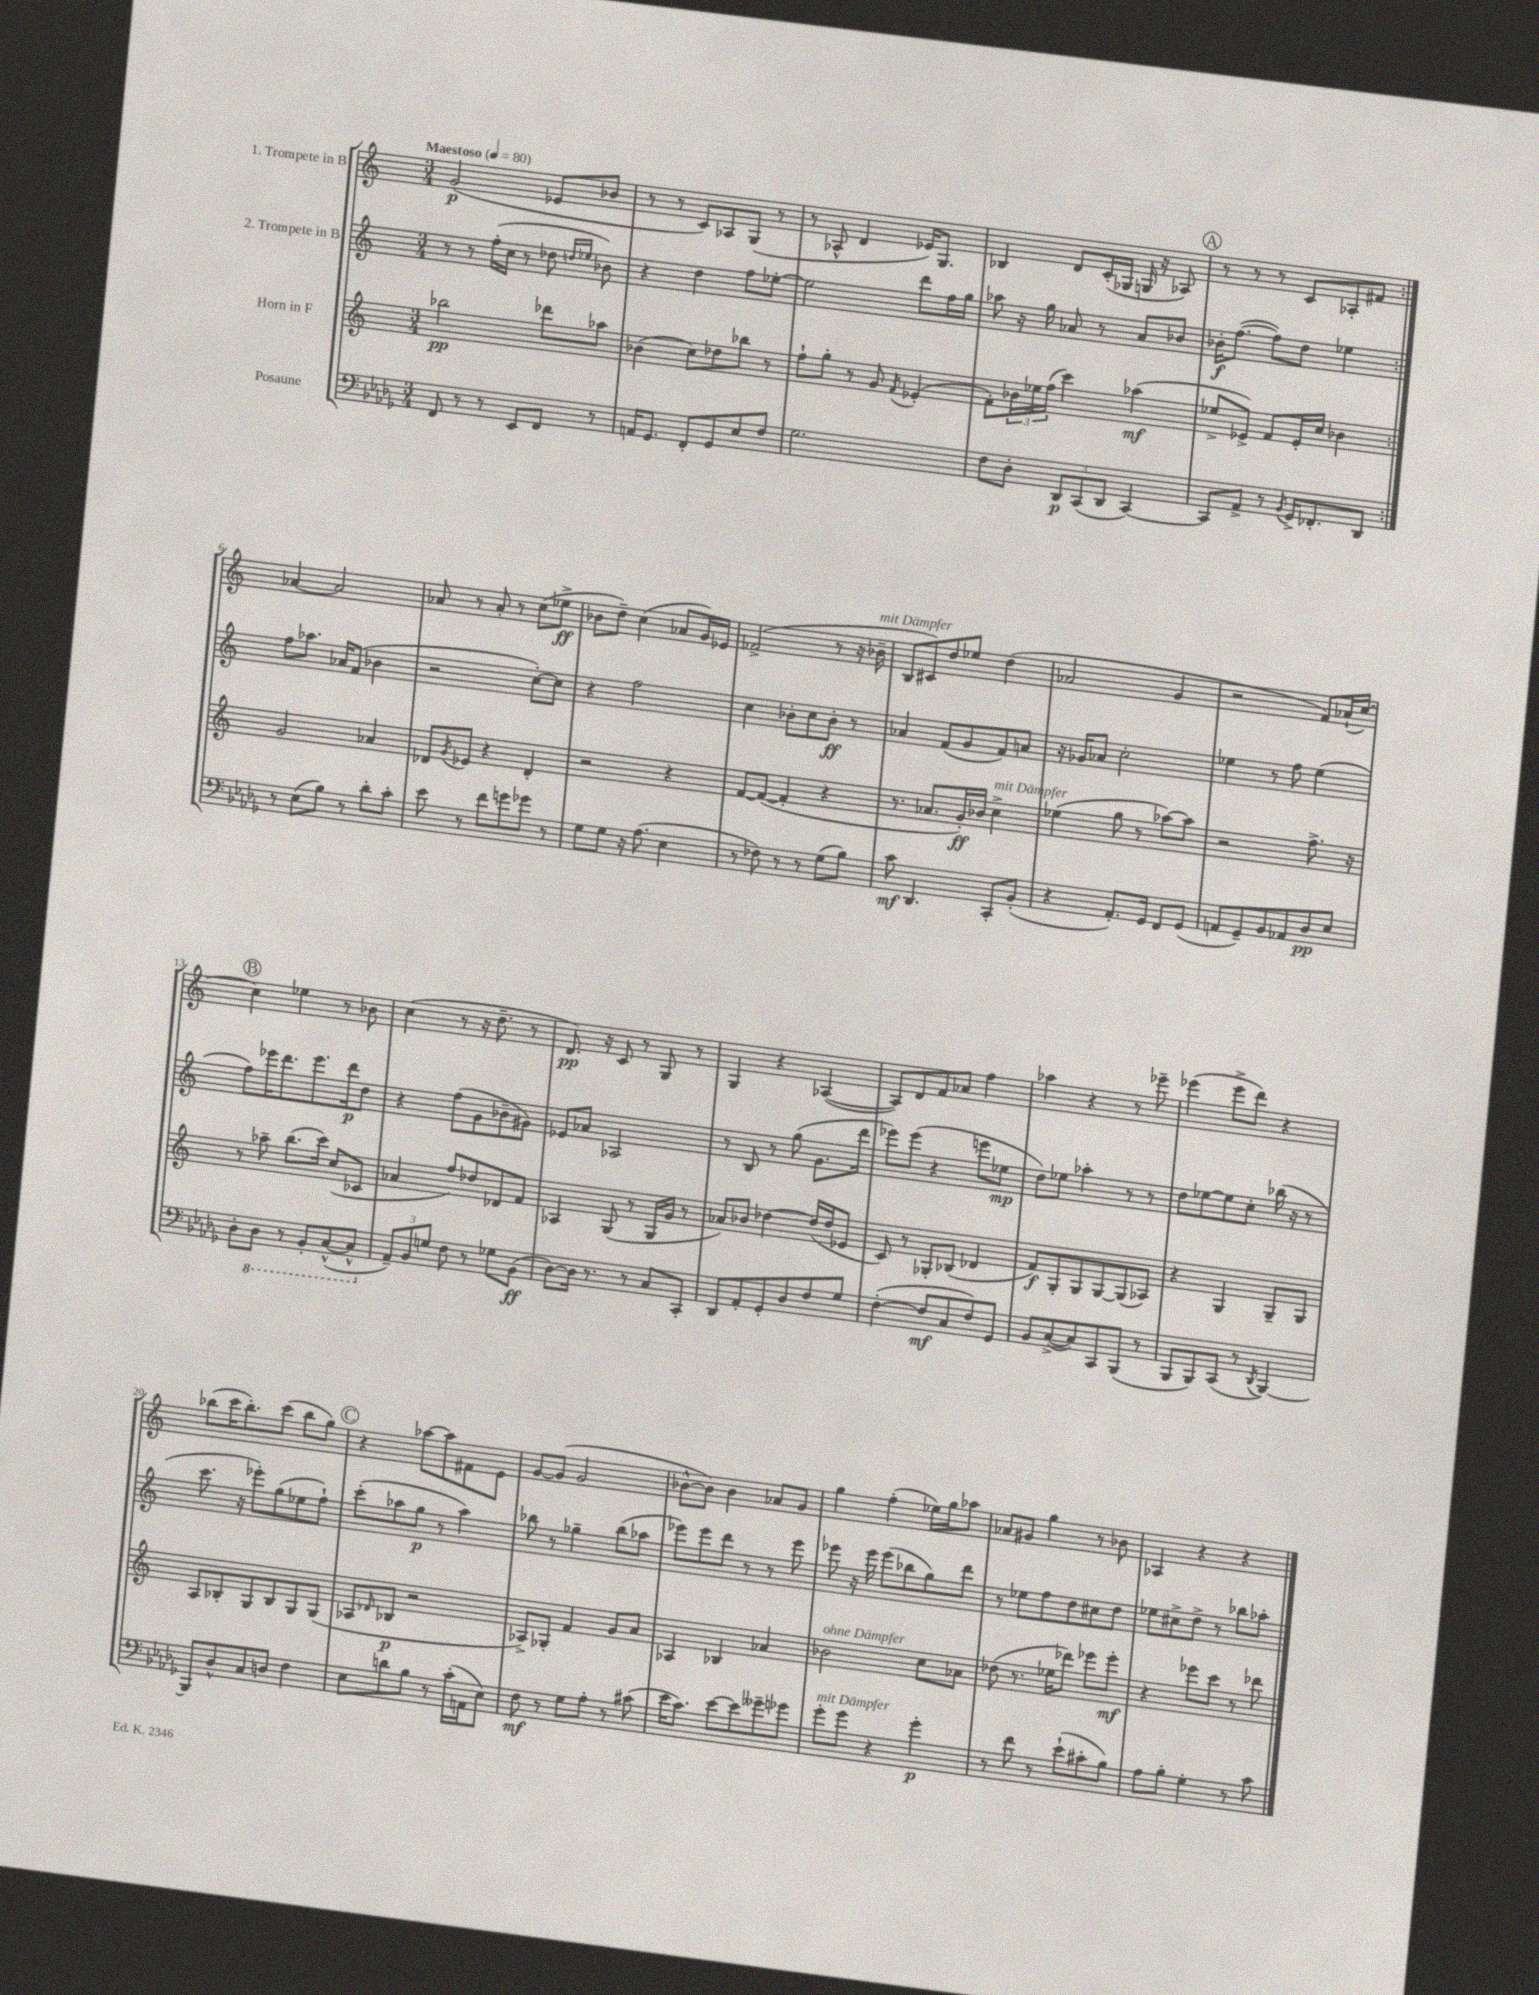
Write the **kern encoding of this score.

**kern	**dynam	**kern	**dynam	**kern	**dynam	**kern	**dynam
*part4	*part4	*part3	*part3	*part2	*part2	*part1	*part1
*staff4	*staff4	*staff3	*staff3	*staff2	*staff2	*staff1	*staff1
*I"Posaune	*	*I"Horn in F	*	*I"2. Trompete in B	*	*I"1. Trompete in B	*
*clefF4	*	*clefG2	*	*clefG2	*	*clefG2	*
*k[b-e-a-d-g-]	*	*k[]	*	*k[]	*	*k[]	*
*M3/4	*	*M3/4	*	*M3/4	*	*M3/4	*
*MM80	*	*MM80	*	*MM80	*	*MM80	*
=1	=1	=1	=1	=1	=1	=1	=1
!	!	!	!	!	!	!LO:TX:a:B:t=Maestoso	!
8FF/	.	2bb-X\	pp	8r	.	(2g/	p
8r	.	.	.	8r	.	.	.
8r	.	.	.	(16ff'\LL	.	.	.
.	.	.	.	16cc\JJ	.	.	.
8EE-/L	.	.	.	8r	.	.	.
8FF/J	.	8ddd-X\L	.	8dd-X\	.	8e-X/L	.
.	.	.	.	16qqddn/LL	.	.	.
.	.	.	.	16qqee-X/JJ	.	.	.
8r	.	8aa-X\J	.	8b-X\)	.	8b-X/J	.
=2	=2	=2	=2	=2	=2	=2	=2
16AAn/KL	.	(4b-X\	.	4r	.	8r	.
8.GG-/J	.	.	.	.	.	.	.
.	.	.	.	.	.	8r	.
8FF'/L	.	8cc\L)	.	4dd\	.	8c/L)	.
8GG-/	.	8dd-X\	.	.	.	8A-X/	.
8E-/	.	8bb-X\J	.	8ff\L	.	(8G/J	.
8F/J	.	8r	.	[8ee-X'\J	.	8r	.
=3	=3	=3	=3	=3	=3	=3	=3
2.G-\	.	8ff`\L	.	2ee-\]	.	8r	.
.	.	8gg'\J	.	.	.	8A-X^^/	.
.	.	8r	.	.	.	4d/	.
.	.	8g/	.	.	.	.	.
.	.	8qf/	.	.	.	.	.
.	.	(4e-X'/	.	8ddd\L	.	16e-X/KL)	.
.	.	.	.	.	.	8.G/J	.
.	.	.	.	16ff\L	.	.	.
.	.	.	.	16gg\JJ	.	.	.
=4	=4	=4	=4	=4	=4	=4	=4
8F\L	.	8f'\L)	.	8aa-X\	.	4B-X/	.
8D-'\J	.	24b-X\L	.	16r	.	.	.
.	.	24ee-X\	.	.	.	.	.
.	.	.	.	16gg\	.	.	.
.	.	(24ff\JJ	.	.	.	.	.
12DD-/L	p	4ccc\)	.	8a-X/	.	8d/L	.
(12CC/	.	.	.	.	.	.	.
.	.	.	.	8r	.	(16c'/L	.
12DD-/J	.	.	.	.	.	.	.
.	.	.	.	.	.	16G-X/JJ	.
[4CC/)	.	(4aa-X\	mf	8a-/L	.	16Gn/	.
.	.	.	.	.	.	16r	.
.	.	.	.	8b-X/J	.	8A-X/)	.
!!LO:REH:place=s1:t=A
=5	=5	=5	=5	=5	=5	=5	=5
8CC/L]	.	8ee-X^/L	.	16b-X'\KL	f	8r	.
.	.	.	.	([8.ff\J	.	.	.
8AA-^/J	.	8e-X^/J)	.	.	.	8r	.
8r	.	8f/L	.	8ff\L])	.	8r	.
8qBB-/	.	.	.	.	.	.	.
16GG-^/KL	.	16e-'/L	.	8dd\J	.	8c/L	.
8.FF-X'/	.	16cc/JJ	.	.	.	.	.
.	.	4b-X\	.	4ee-X\	.	8A-X'/	.
8DD-/J	.	.	.	.	.	8f#X/J	.
!!LO:LB:g=z
=6:|!	=6:|!	=6:|!	=6:|!	=6:|!	=6:|!	=6:|!	=6:|!
8r	.	2g/	.	8ff\L	.	[4a-X/	.
(8E-\L	.	.	.	8.aa-X\J	.	.	.
8B-\J)	.	.	.	.	.	2a-/]	.
.	.	.	.	16a-X/KL	.	.	.
8r	.	.	.	(8f/J	.	.	.
8d-'\L	.	4a-X/	.	4b-X\	.	.	.
8c'\J	.	.	.	.	.	.	.
=7	=7	=7	=7	=7	=7	=7	=7
8e-\	.	8d-X/L	.	2r	.	8a-X/	.
.	.	8qg/	.	.	.	.	.
8r	.	8e-X/J	.	.	.	8r	.
8f\L	.	4r	.	.	.	8a-'/	.
8gn\	.	.	.	.	.	8r	.
8g-X\J	.	4d-'/	.	[8cc'\L)	.	(8cc\L	.
8r	.	.	.	8cc\J]	.	8ee-X^\J	ff
=8	=8	=8	=8	=8	=8	=8	=8
8G-\L	.	2r	.	4r	.	8b-X\L	.
8G-\J	.	.	.	.	.	8dd~\J)	.
16r	.	.	.	2ff\	.	(4cc\	.
(8.A-\	.	.	.	.	.	.	.
4E-\	.	4r	.	.	.	8a-X/L	.
.	.	.	.	.	.	16g/L)	.
.	.	.	.	.	.	16e-X/JJ	.
=9	=9	=9	=9	=9	=9	=9	=9
8r	.	[8f/L	.	4cc\	.	(2f-X^/	.
8F-X\)	.	(8f/J_	.	.	.	.	.
8r	.	4f'/]	.	8b-X'\L	.	.	.
8r	.	.	.	8cc\	.	.	.
(8G-\L	.	4r	.	8b-'\J	ff	8r	.
8B-\J)	.	.	.	8r	.	16r	.
!	!	!	!	!	!	!LO:TX:a:i:t=mit Dämpfer	!
.	.	.	.	.	.	16b-X~\	.
=10	=10	=10	=10	=10	=10	=10	=10
8c\	mf	8.r	.	4a-X/	.	8B/L	.
4.DD-/	.	.	.	.	.	8c#X/)	.
.	.	8.a-X/L	.	.	.	.	.
.	.	.	.	(8f/L	.	8dd/	.
.	.	16g'/L)	ff	8g/	.	8ee-X/J	.
.	.	16b-X/JJ	.	.	.	.	.
!	!	!LO:TX:a:i:t=mit Dämpfer	!	!	!	!	!
8CC'/L	.	4cc^\	.	8f/)	.	(4dd\	.
(8BB-'/J	.	.	.	8an/J	.	.	.
=11	=11	=11	=11	=11	=11	=11	=11
4r	.	(4ee-X\	.	16r	.	2a-X/	.
.	.	.	.	16g-X/KL	.	.	.
.	.	.	.	8a-X/J	.	.	.
8.AA-'/L)	.	8gg\	.	2cc'\	.	.	.
.	.	8r	.	.	.	.	.
16GG-/Jk	.	.	.	.	.	.	.
8FF/L	.	[8aa-X\L)	.	.	.	4g/	.
(8GG-/J	.	8aa-\J]	.	.	.	.	.
=12	=12	=12	=12	=12	=12	=12	=12
8AAn/L	.	2r	.	4ee-X\	.	2r	.
8GG-~/)	.	.	.	.	.	.	.
8BB-/	.	.	.	8r	.	.	.
8AA-X/	.	.	.	8ff\	.	.	.
8D-/	pp	8.ff^\	.	(4ee-\	.	8f/L)	.
8E-/J	.	.	.	.	.	(16a-X`/L	.
.	.	16r	.	.	.	[16cc/JJ)	.
!!LO:LB:g=z
!!LO:REH:place=s1:t=B
=13	=13	=13	=13	=13	=13	=13	=13
8D-'\L	.	8r	.	8ff\L)	.	4cc\]	.
*8ba	*	*	*	*	*	*	*
8DD-\J	.	8aa-X~\	.	16eee-X\K	.	.	.
.	.	.	.	8.ddd\	.	.	.
8r	.	(8.bb\L	.	.	.	4ee-X\	.
8BBB-'/L	.	.	.	8.eee-\	.	.	.
.	.	16ccc\Jk)	.	.	.	.	.
([8CC^^/	.	(8cc/L	.	.	.	8r	.
.	.	.	.	16ddd\k	p	.	.
8CC^^/J]	.	8c-X/J	.	8dd\J	.	8b-X\	.
=14	=14	=14	=14	=14	=14	=14	=14
*X8ba	*	*	*	*	*	*	*
12AA-~/L)	.	4a-X/	.	4r	.	(4cc\	.
12BB-/	.	.	.	.	.	.	.
12Gn/J	.	.	.	.	.	.	.
8F\	.	8ff/L)	.	(8ff\L	.	8r	.
8r	.	8dd-X/	.	8g\	.	16r	.
.	.	.	.	.	.	8.dd~\	.
8G-X\L	.	8d-X/	.	8b-X~\	.	.	.
(8BB-\J	ff	8f/J	.	8g#X\J)	.	8r	.
=15	=15	=15	=15	=15	=15	=15	=15
[8D-\L)	.	4A-X/	.	8e-X/L	.	8.d/)	pp
16D-\Jk]	.	.	.	8a-X/J	.	.	.
8.r	.	.	.	.	.	16r	.
.	.	(8G/	.	2A-X/	.	8c/	.
8r	.	8r	.	.	.	8r	.
8C/L	.	16G/LL	.	.	.	8G/	.
.	.	16g/JJ	.	.	.	.	.
8CC'/J	.	8r	.	.	.	8r	.
=16	=16	=16	=16	=16	=16	=16	=16
8DD-/L	.	8a-X/L)	.	8r	.	4G/	.
8AA-'/	.	8b-X/J	.	8B/	.	.	.
8GG-'/	.	[4dd-X\	.	8r	.	4r	.
8D-/	.	.	.	(8gg\	.	.	.
8F/	.	(16dd-/LL]	.	8.g\L	.	([4A-X/	.
.	.	16dd-/J	.	.	.	.	.
8G-/J	.	8e-X/J	.	.	.	.	.
.	.	.	.	16ddd\Jk	.	.	.
=17	=17	=17	=17	=17	=17	=17	=17
([4F'\	.	8c/)	.	8eee-X\L)	.	8A-/L])	.
.	.	8r	.	(8eee-\J	.	8d/	.
8F/L]	mf	8G-X'/L	.	4r	.	8f/	.
8C/	.	(8B-X/J	.	.	.	8a-X/J	.
8F/)	.	4d-X/	.	8eeen\L	.	4ff\	.
8GG-/J	.	.	.	8ee-X\J	mp	.	.
=18	=18	=18	=18	=18	=18	=18	=18
8BB-/L	.	8f/L)	f	8dd\L)	.	4aa-X\	.
([8C^/	.	8G'/	.	8ee-X\J	.	.	.
8C/])	.	8G/	.	4aa-X'\	.	4r	.
8CC/	.	[8G/	.	.	.	.	.
(8BBB-/J	.	(8G/]	.	8r	.	8r	.
8r	.	8A-X/J)	.	8r	.	8eee-X~\	.
=19	=19	=19	=19	=19	=19	=19	=19
8BBB-/L	.	4r	.	8dd\L	.	(4eee-X\	.
8BBB-/)	.	.	.	[8ee-X\	.	.	.
(8CC/J	.	4G/	.	8ee-\]	.	8eee-^\L	.
8r	.	.	.	8cc'\J	.	8ddd\J)	.
8qDD-/	.	.	.	.	.	.	.
[4BBB-/)	.	8G~/L	.	(16bb-X\	.	4r	.
.	.	.	.	16r	.	.	.
.	.	8G/J	.	8r	.	.	.
!!LO:LB:g=z
=20	=20	=20	=20	=20	=20	=20	=20
8BBB-/L]	.	8A/L	.	8.ccc\	.	(8bb-X\L	.
8D-^^/	.	8B-X'/	.	.	.	16ccc\K	.
.	.	.	.	16r	.	8.bb-'\)	.
8C/	.	8G/	.	8eee-X'\L)	.	.	.
8Dn/J	.	8B-/	.	(8gg\	.	(8ccc\J	.
4F\	.	8G/	.	8ee-X\	.	8bb-\L	.
.	.	(8G/J	.	8ff`\J)	.	8gg\J)	.
!!LO:REH:place=s1:t=C
=21	=21	=21	=21	=21	=21	=21	=21
8E-\L	.	8A-X/L	.	(8ccc'\L	.	4r	.
.	.	16qqd-X/	.	.	.	.	.
8dn\	.	8B-X/J	p	8aa-X\	.	.	.
8B-\J	.	2r	.	8gg\J	p	[8aa-X\L	.
8r	.	.	.	8r	.	8aa-\]	.
(16c'\LL	.	.	.	4aa-\)	.	8f#X\	.
16AAn\J	.	.	.	.	.	.	.
8E-\J)	.	.	.	.	.	8e\J	.
=22	=22	=22	=22	=22	=22	=22	=22
8F\	mf	8A-X^/L)	.	8bb-X\	.	[8g/L	.
8r	.	8G-X'/J	.	8r	.	(8g/J]	.
8G-\L	.	4f/	.	4gg-X~\	.	2g/	.
8A-'\J	.	.	.	.	.	.	.
8r	.	8g/L	.	(8bb-\L	.	.	.
(8c#X\	.	8a/J	.	8aa-X\J	.	.	.
=23	=23	=23	=23	=23	=23	=23	=23
16e-\KL	.	4A-X/	.	8eee-X\L)	.	[8b-X^^\L	.
8.c\J)	.	.	.	.	.	.	.
.	.	.	.	8eee-\	.	8b-\J])	.
[8e-\L	.	4B-X/	.	8ddd\J	.	4b-\	.
8e-\]	.	.	.	8r	.	.	.
8g--X~\	.	4a-X/	.	8r	.	8a-X/L	.
8g-X\J	.	.	.	8eee-\	.	8g/J	.
=24	=24	=24	=24	=24	=24	=24	=24
!	!	!LO:TX:a:i:t=ohne Dämpfer	!	!	!	!	!
!LO:TX:a:i:t=mit Dämpfer	!	!	!	!	!	!	!
8g-'\L	.	2b-X\	.	8eee-X\	.	4gg\	.
8g-\J	.	.	.	16r	.	.	.
.	.	.	.	16eee-\	.	.	.
4r	.	.	.	(8eee-\L	.	(4ff'\	.
.	.	.	.	8bb-X\	.	.	.
4g-'\	p	8cc\L	.	8gg\)	.	16ee-X\LL)	.
.	.	.	.	.	.	16gg\J	.
.	.	8a-X\J	.	8ddd\J	.	8aa-X\J	.
=25	=25	=25	=25	=25	=25	=25	=25
8r	.	(8dd-X\	.	8r	.	8a-X/L	.
8f\	.	8.r	.	8ee-X\L	.	8g#X/J	.
8r	.	.	.	8ff\	.	4gg\	.
.	.	16ee-X\KL	.	.	.	.	.
(8e-`\L	.	8ddd-X\J)	.	8dd\	.	.	.
8c#X'\	.	8eee-X\L	.	8cc#X\	.	8r	.
8B-\J)	.	8eee-'\J	mf	8dd\J	.	8b-X\	.
=26	=26	=26	=26	=26	=26	=26	=26
8A-\L	.	4r	.	8ee-X\L	.	4A-X/	.
8B-'\J	.	.	.	8cc#X^\	.	.	.
4G-'\	.	8eee-X\L	.	8dd^\J	.	4r	.
.	.	8ccc\J	.	8r	.	.	.
8r	.	8r	.	8bb-X\L	.	4r	.
8c\	.	8ddd-X\	.	8aa-X'\J	.	.	.
==	==	==	==	==	==	==	==
*-	*-	*-	*-	*-	*-	*-	*-
